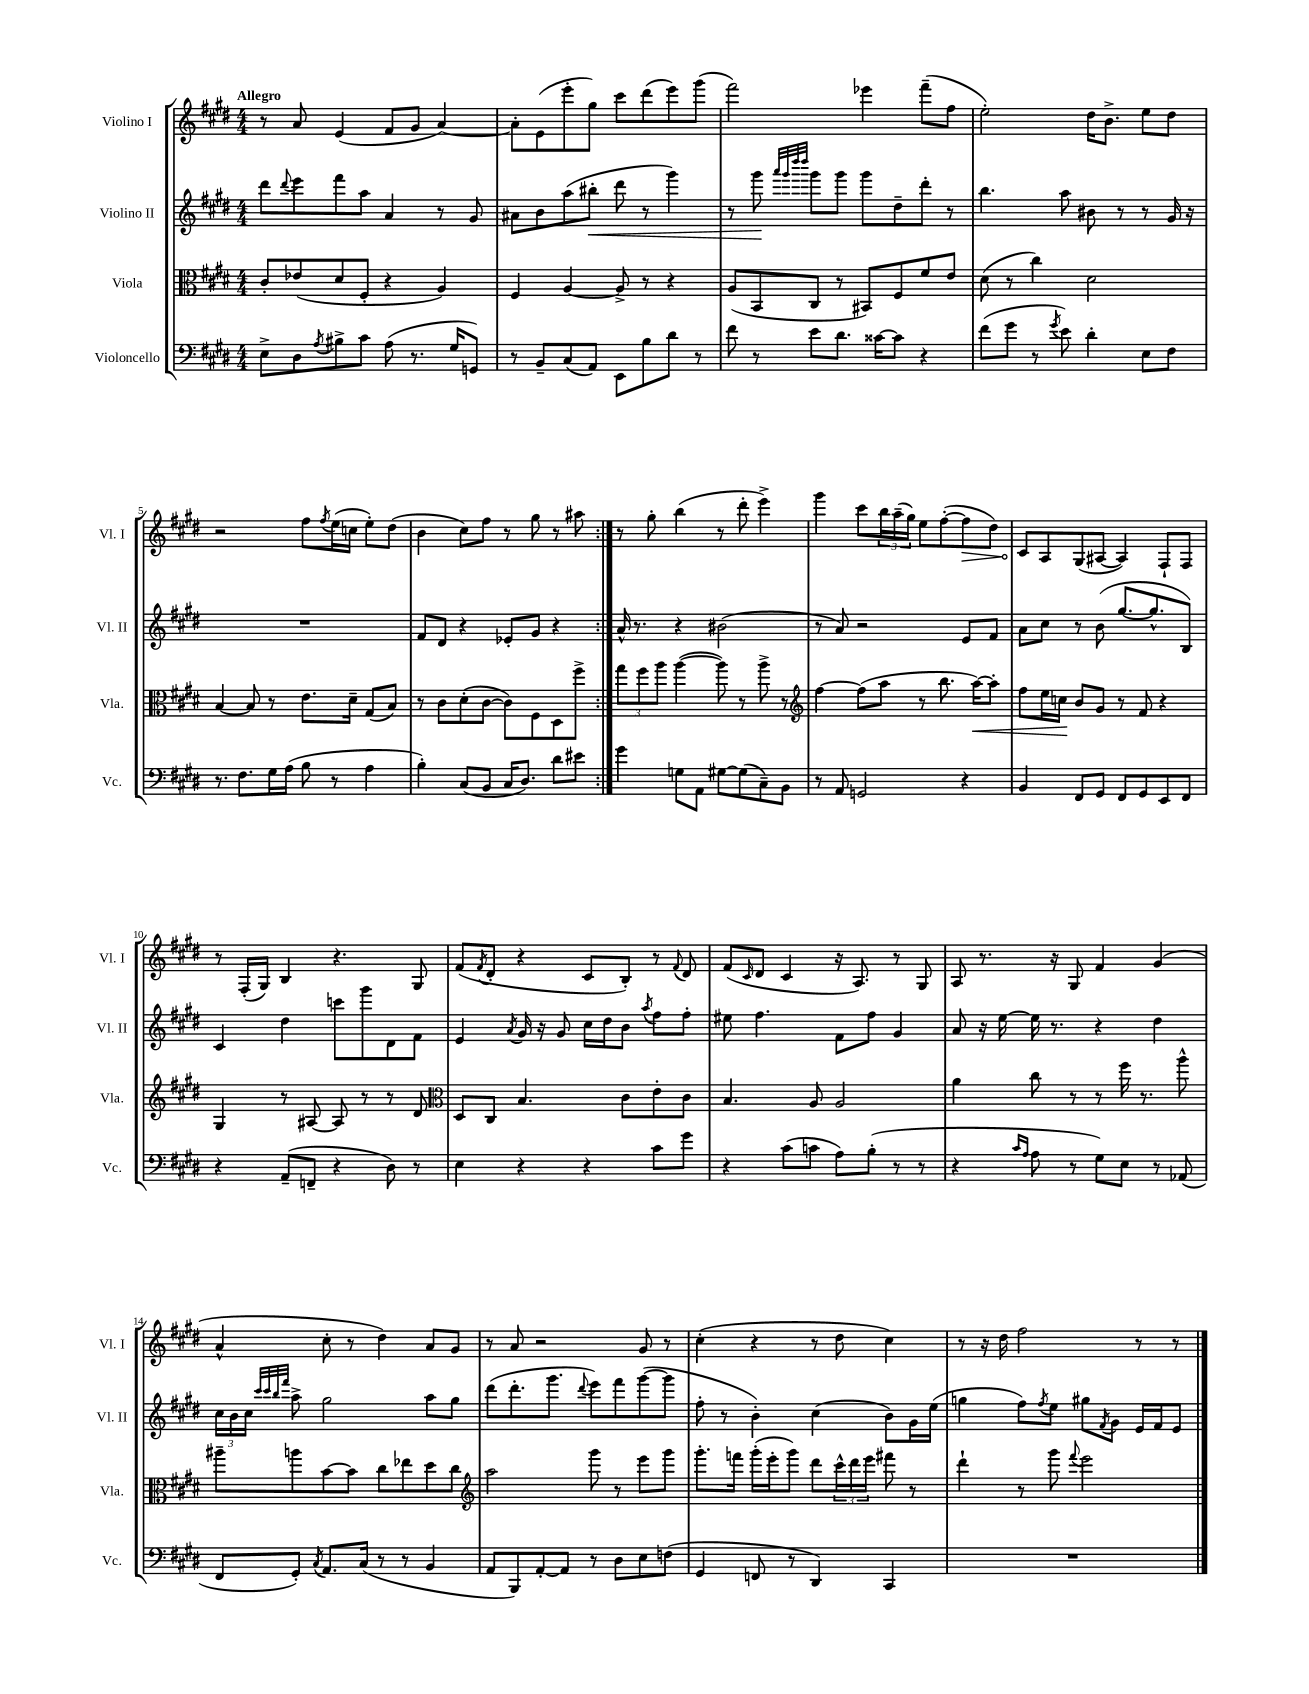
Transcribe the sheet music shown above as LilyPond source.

<<
\new StaffGroup <<
\new Staff = "s0" \with { instrumentName = "Violino I" shortInstrumentName = "Vl. I" } {
    \clef treble \key e \major \numericTimeSignature \time 4/4 \tempo "Allegro"
    \repeat volta 2 { r8 a'8 e'4( fis'8 gis'8 a'4~) |
    a'8-. e'8( e'''8-. gis''8) cis'''8 dis'''8( e'''8) gis'''8( |
    fis'''2) ees'''4 fis'''8--( fis''8 |
    e''2-.) dis''16 b'8.-> e''8 dis''8 |
    r2 fis''8 \acciaccatura { fis''8 } e''16( c''16 e''8-.) dis''8( |
    b'4 cis''8) fis''8 r8 gis''8 r8 ais''8 | }
    r8 gis''8-. b''4( r8 dis'''8-. e'''4->) |
    gis'''4 cis'''8 \tuplet 3/2 { b''16 a''16--( gis''16) } e''8 fis''8~-.( \once \override Hairpin.circled-tip = ##t fis''8\> dis''8) |
    cis'8\! a8 gis8( ais8~ ais4) fis8-! fis8 |
    r8 fis16-.( gis16) b4 r4. gis8 |
    fis'8( \acciaccatura { fis'8 } dis'8-. r4 cis'8 b8-.) r8 \appoggiatura { fis'8 } dis'8 |
    fis'8( \grace { cis'16 } dis'8 cis'4 r16 a8.) r8 gis8 |
    a8 r8. r16 gis8 fis'4 gis'4( |
    a'4-^ cis''8-. r8 dis''4) a'8 gis'8 |
    r8 a'8 r2 gis'8 r8 |
    cis''4-.( r4 r8 dis''8 cis''4) |
    r8 r16 dis''16 fis''2 r8 r8 \bar "|." |
}
\new Staff = "s1" \with { instrumentName = "Violino II" shortInstrumentName = "Vl. II" } {
    \clef treble \key e \major \numericTimeSignature \time 4/4
    \repeat volta 2 { dis'''8 \appoggiatura { dis'''8 } e'''8 fis'''8 a''8 a'4 r8 gis'8 |
    ais'8 b'8 a''8( bis''8-.\< dis'''8 r8 gis'''4) |
    r8 gis'''8\! \grace { a'''32 gis'''32 dis''''32 dis''''32 } gis'''8 gis'''8 gis'''8 dis''8-- dis'''8-. r8 |
    b''4. a''8 bis'8 r8 r8 gis'16 r16 |
    R1 |
    fis'8 dis'8 r4 ees'8-. gis'8 r4 | }
    a'16-^ r8. r4 bis'2( |
    r8 a'8) r2 e'8 fis'8 |
    a'8 cis''8 r8 b'8( gis''8.~ gis''8.-^ b8) |
    cis'4 dis''4 c'''8 gis'''8 dis'8 fis'8 |
    e'4 \acciaccatura { a'8 } gis'16 r16 gis'8 cis''16 dis''16 b'8 \acciaccatura { a''8 } fis''8 fis''8-. |
    eis''8 fis''4. fis'8 fis''8 gis'4 |
    a'8 r16 e''16~ e''16 r8. r4 dis''4 |
    \tuplet 3/2 { cis''16 b'16 cis''16 } \grace { cis'''32 cis'''32 b''32 fis'''32 } a''8-> gis''2 a''8 gis''8 |
    dis'''8( dis'''8.-. gis'''8. \appoggiatura { dis'''8 } e'''8) fis'''8 gis'''8~( gis'''8 |
    fis''8-. r8 b'4-.) cis''4( b'8) gis'16 e''16( |
    g''4 fis''8) \acciaccatura { fis''8 } e''8 gis''8 \acciaccatura { fis'8 } gis'8 e'16 fis'16 e'8 \bar "|." |
}
\new Staff = "s2" \with { instrumentName = "Viola" shortInstrumentName = "Vla." } {
    \clef alto \key e \major \numericTimeSignature \time 4/4
    \repeat volta 2 { cis'8-. ees'8( dis'8 fis8-. r4 a4) |
    fis4 a4~ a8-> r8 r4 |
    a8( b,8 cis8 r8 bis,8) fis8 fis'8 e'8 |
    dis'8( r8 cis''4) dis'2 |
    b4~ b8 r8 e'8. dis'16-- gis8( b8) |
    r8 cis'8 dis'8-.( cis'8~ cis'8) fis8 dis8 fis''8-> | }
    \tuplet 3/2 { gis''8 fis''8 a''8 } a''4~( a''8) r8 a''8-> r8 |
    \clef treble fis''4~ fis''8( a''8 r8 b''8. a''16~\<) a''8-. |
    fis''8 e''16 c''16\! b'8 gis'8 r8 fis'8 r4 |
    gis4 r8 ais8~ ais8 r8 r8 dis'8 |
    \clef alto dis8 cis8 b4. cis'8 e'8-. cis'8 |
    b4. a8 a2 |
    a'4 cis''8 r8 r8 fis''16 r8. a''8-^ |
    ais''8-- a''8 b'8~ b'8 cis''8 ees''8 dis''8 cis''8 |
    \clef treble a''2 gis'''8 r8 e'''8 gis'''8 |
    gis'''8.-. f'''16 gis'''16-.( e'''16-. gis'''8) dis'''8 \tuplet 3/2 { cis'''16-^ dis'''16 e'''16 } fis'''8 r8 |
    dis'''4-! r8 gis'''8 \appoggiatura { fis'''8 } e'''2 \bar "|." |
}
\new Staff = "s3" \with { instrumentName = "Violoncello" shortInstrumentName = "Vc." } {
    \clef bass \key e \major \numericTimeSignature \time 4/4
    \repeat volta 2 { e8-> dis8 \acciaccatura { a8 } bis8-> cis'8 a8( r8. gis16 g,8) |
    r8 b,8-- cis8( a,8) e,8 b8 dis'8 r8 |
    fis'8 r8 e'8 dis'8. cisis'16~ cisis'8 r4 |
    fis'8( gis'8 r8 \acciaccatura { gis'8 } e'8) dis'4-. e8 fis8 |
    r8. fis8. gis16 a16( b8 r8 a4 |
    b4-.) cis8( b,8 cis16 dis8.) dis'8 eis'8 | }
    gis'4 g8 a,8 gis8~ gis8( cis8--) b,8 |
    r8 a,8 g,2 r4 |
    b,4 fis,8 gis,8 fis,8 gis,8 e,8 fis,8 |
    r4 a,8--( f,8-- r4 dis8) r8 |
    e4 r4 r4 cis'8 gis'8 |
    r4 cis'8( c'8 a8) b8-.( r8 r8 |
    r4 \grace { cis'16 a16 } a8 r8 gis8) e8 r8 aes,8( |
    fis,8 gis,8-.) \acciaccatura { cis8 } a,8. cis16( r8 r8 b,4 |
    a,8 b,,8) a,8~-. a,8 r8 dis8 e8 f8( |
    gis,4 f,8 r8 dis,4) cis,4 |
    R1 \bar "|." |
}
>>
>>
